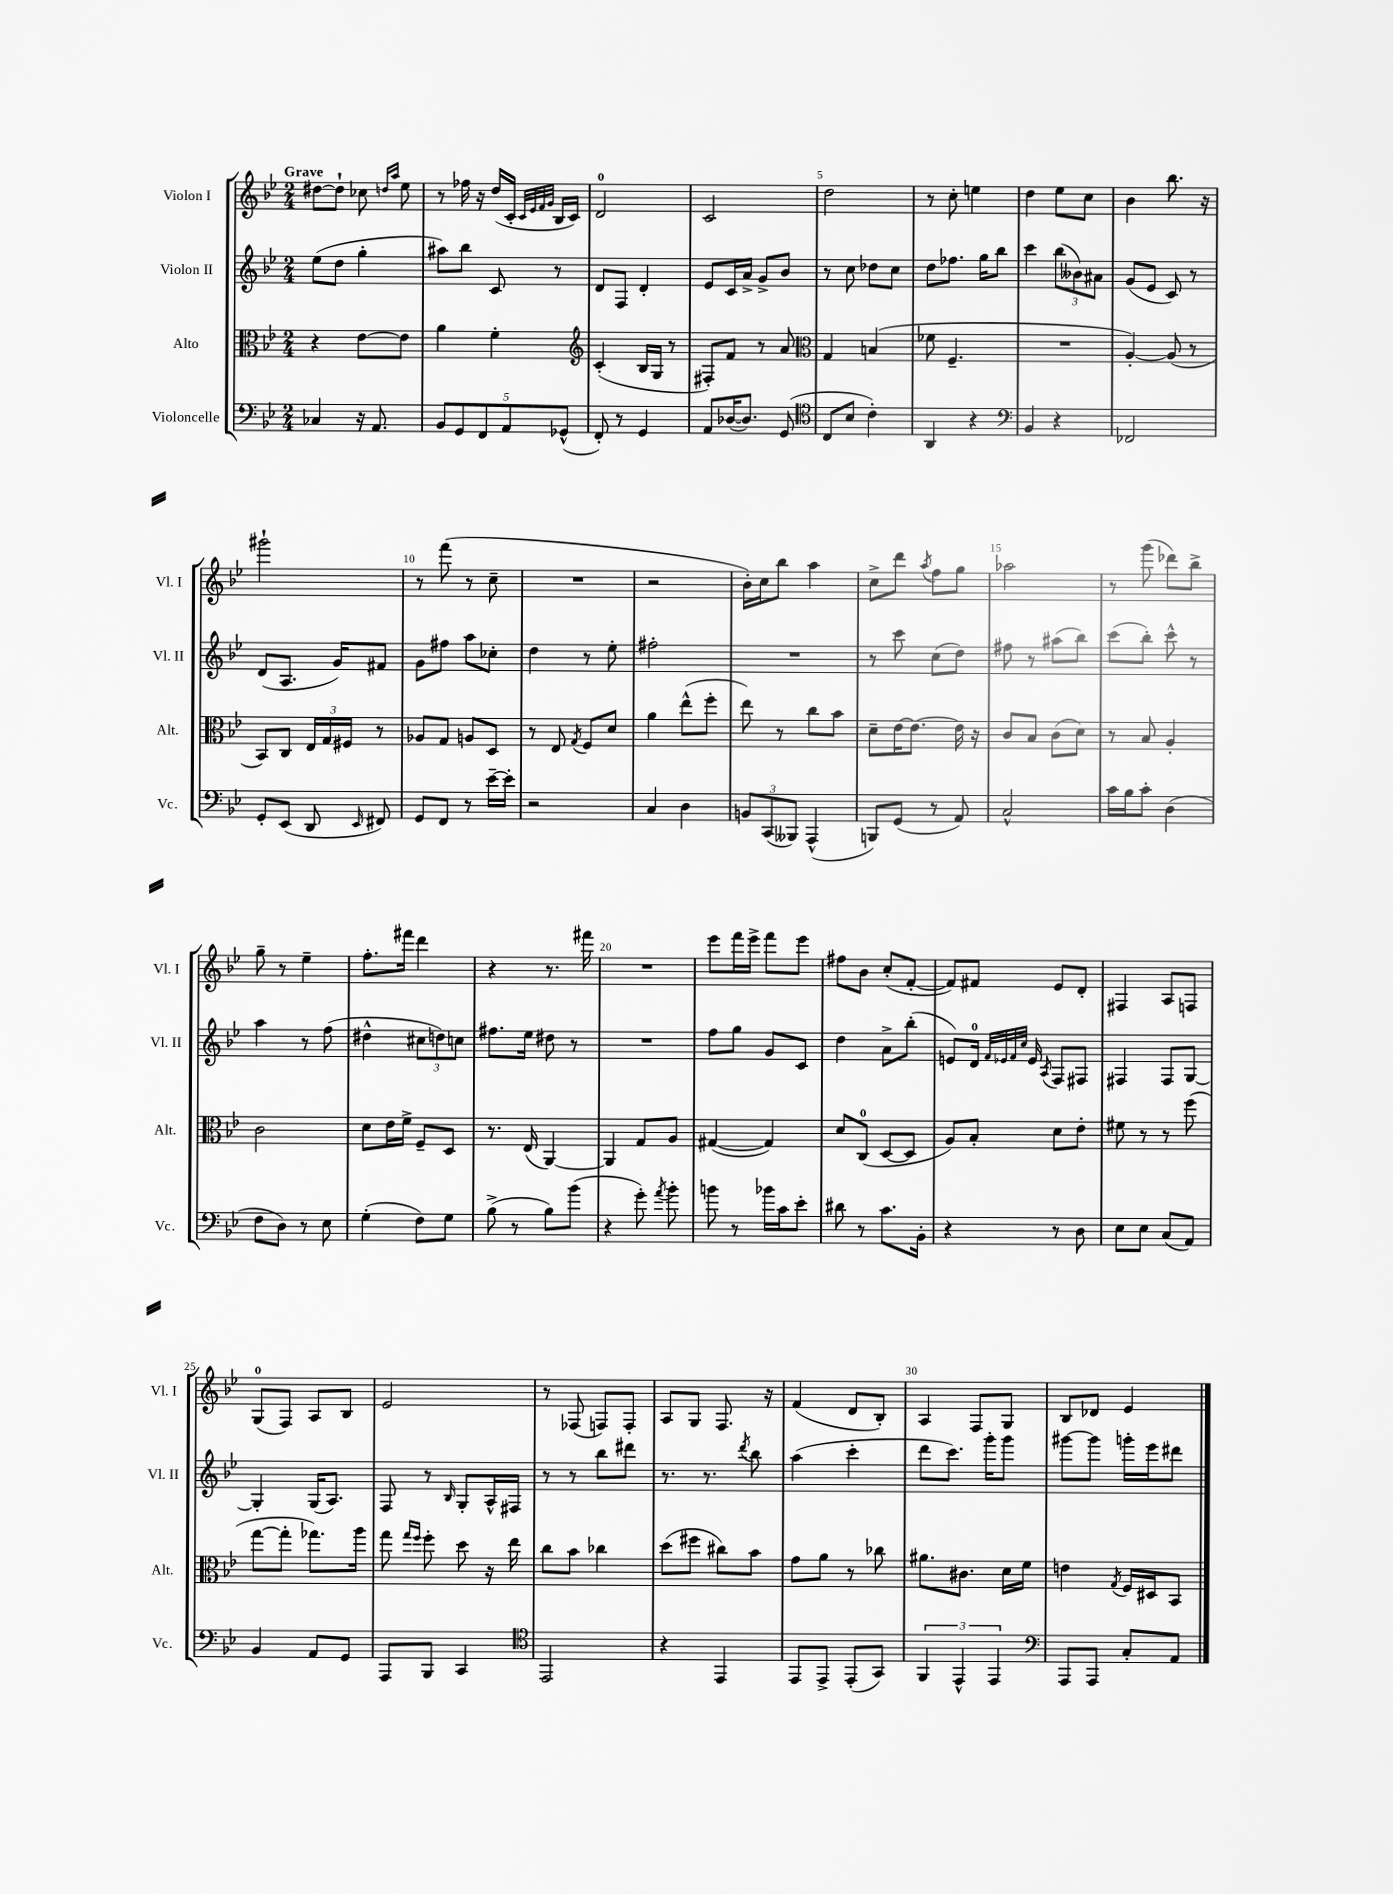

**kern	**kern	**kern	**kern
*part4	*part3	*part2	*part1
*staff4	*staff3	*staff2	*staff1
*I"Violoncelle	*I"Alto	*I"Violon II	*I"Violon I
*I'Vc.	*I'Alt.	*I'Vl. II	*I'Vl. I
*clefF4	*clefC3	*clefG2	*clefG2
*k[b-e-]	*k[b-e-]	*k[b-e-]	*k[b-e-]
*M2/4	*M2/4	*M2/4	*M2/4
=1	=1	=1	=1
!	!	!	!LO:TX:a:B:t=Grave
4C-X/	4r	(8ee-\L	[8dd#X\L
.	.	8dd\J	8dd#`\J]
16r	[8e-\L	4gg'\	8cc-X\
8.AA/	.	.	.
.	.	.	16qqddn/LL
.	.	.	16qqaa/JJ
.	8e-\J]	.	8ee-\
=2	=2	=2	=2
10BB-/L	4a\	8aa#X\L)	8r
10GG/	.	.	.
.	.	8bb-\J	16ff-X\
.	.	.	16r
10FF/	.	.	.
.	4f'\	8c/	(16dd/LL
10AA/	.	.	.
.	.	.	16c'/JJ
.	.	.	32qqc/LLL
.	.	.	32qqe-/
.	.	.	32qqf/
.	.	.	32qqg/JJJ
.	.	8r	16B-/LL
(10GG-X^^/J	.	.	.
.	.	.	16c/JJ)
=3	=3	=3	=3
*	*clefG2	*	*
8FF'/)	(4c'/	8d/L	2d/
8r	.	8F/J	.
4GG/	16B-/LL	4d'/	.
.	16G/JJ	.	.
.	8r	.	.
=4	=4	=4	=4
8AA/L	8F#X'/L)	8e-/L	2c/
([16D-X/K	8f/J	16c/L	.
8.D-/J])	.	16a^/JJ	.
.	8r	8g^/L	.
(8GG/	8a/	8b-/J	.
=5	=5	=5	=5
*clefC4	*clefC3	*	*
8C/L	4G/	8r	2dd\
8B-/J	.	8cc\	.
4c'\)	(4Bn/	8dd-X\L	.
.	.	8cc\J	.
=6	=6	=6	=6
4AA/	8f-X\	8dd\L	8r
.	4.F~/	8.ff-X\J	8cc'\
4r	.	.	4een\
.	.	16gg\KL	.
.	.	8bb-\J	.
=7	=7	=7	=7
*clefF4	*	*	*
4BB-/	2r	4ccc\	4dd\
4r	.	(12bb-\L	8ee-\L
.	.	12b--X\)	.
.	.	.	8cc\J
.	.	12a#X\J	.
=8	=8	=8	=8
2FF-X/	[4A'/)	(8g/L	4b-\
.	.	8e-/J	.
.	(8A/]	8c/)	8.bb-\
.	8r	8r	.
.	.	.	16r
!!LO:LB:g=z
=9	=9	=9	=9
8GG'/L	8BB-/L)	(8d/L	2ggg#X`\
(8EE-/J	8C/J	8.A/J	.
8DD/	24E-/LL	.	.
.	24G/	.	.
.	.	16g/KL)	.
.	24F#X/JJ	.	.
16qqEE-/	.	.	.
8FF#X/)	8r	8f#X/J	.
=10	=10	=10	=10
8GG/L	8A-X/L	8g\L	8r
8FF/J	8G/J	8ff#X\J	(8fff\
8r	8An/L	8aa\L	8r
[16e-~\LL	8D/J	8cc-X'\J	8cc~\
16e-'\JJ]	.	.	.
=11	=11	=11	=11
2r	8r	4dd\	2r
.	8E-/	.	.
.	8qG/	.	.
.	8F/L	8r	.
.	8d/J	8ee-'\	.
=12	=12	=12	=12
4C/	4a\	2ff#X'\	2r
4D\	(8ee-^^\L	.	.
.	8ff'\J	.	.
=13	=13	=13	=13
12BBn/L	8ee-\)	2r	16b-'\LL)
.	.	.	16cc\J
(12CC/	.	.	.
.	8r	.	8bb-\J
12BBB--X/J)	.	.	.
(4AAA^^/	8cc\L	.	4aa\
.	8b-\J	.	.
=14	=14	=14	=14
8BBBn/L)	8d~\L	8r	8cc^\L
(8GG/J	[16e-\K	8ccc\	8ddd\J
.	8.e-\J_	.	.
.	.	.	8qaa/
8r	.	(8cc\L	8ff\L
8AA/)	16e-\]	8dd\J)	8gg\J
.	16r	.	.
=15	=15	=15	=15
2C^^/	8c/L	8ff#X\	2aa-X\
.	8B-/J	8r	.
.	(8c\L	(8aa#X\L	.
.	8d\J)	8bb-\J)	.
=16	=16	=16	=16
16c\LL	8r	(8ccc\L	8r
16B-\J	.	.	.
8c'\J	8B-/	8bb-'\J)	(8ggg\
(4D\	4A'/	8ccc^^\	8ddd-X\L)
.	.	8r	8bb-^\J
!!LO:LB:g=z
=17	=17	=17	=17
8F\L	2c\	4aa\	8gg~\
8D\J)	.	.	8r
8r	.	8r	4ee-~\
8E-\	.	(8ff\	.
=18	=18	=18	=18
(4G'\	8d\L	4dd#X^^\	8.ff'\L
.	16e-\L	.	.
.	16f^\JJ	.	16fff#X\Jk
8F\L)	8F~/L	12cc#X\L	4ddd\
.	.	12ddn\)	.
8G\J	8D/J	.	.
.	.	12ccn\J	.
=19	=19	=19	=19
(8B-^\	8.r	8.ff#X\L	4r
8r	.	.	.
.	(16E-/	16ee-\Jk	.
8B-\L)	[4AA/)	8dd#X\	8.r
(8b-\J	.	8r	.
.	.	.	16fff#X\
=20	=20	=20	=20
4r	4AA/]	2r	2r
8g'\)	8G/L	.	.
8qa/	.	.	.
8b-'\	8A/J	.	.
=21	=21	=21	=21
8bn\	([4G#X/	8ff\L	8eee-\L
8r	.	8gg\J	16fff\L
.	.	.	16eee-^\JJ
16b-X\LL	4G#/])	8g/L	8fff\L
16c\J	.	.	.
8e-'\J	.	8c/J	8eee-\J
=22	=22	=22	=22
8d#X\	8d/L	4dd\	8ff#X\L
8r	(8C/J	.	8b-\J
8.c\L	[8D/L	8a^\L	(8cc'/L
.	8D/J]	(8bb-'\J	[8f'/J
16BB-'\Jk	.	.	.
=23	=23	=23	=23
4r	8A/L)	8en/L)	8f/L])
.	8B-'/J	16d/Jk	8f#X/J
.	.	32qqf/LLL	.
.	.	32qqe-X/	.
.	.	32qqf/	.
.	.	32qqcc/JJJ	.
.	.	16e-/	.
.	.	8qA/	.
8r	8d\L	8F/L	8e-/L
8D\	8e-'\J	8F#X/J	8d'/J
=24	=24	=24	=24
8E-\L	8f#X\	4F#X/	4F#X/
8E-\J	8r	.	.
(8C/L	8r	8F#/L	8A/L
8AA/J)	(8ff\	[8G/J	8Fn/J
!!LO:LB:g=z
=25	=25	=25	=25
4BB-/	[8gg\L	4G'/]	(8G/L
.	8gg'\J]	.	8F/J)
8AA/L	8.gg-X\L)	(16G/KL	8A/L
.	.	8.A/J)	.
8GG/J	.	.	8B-/J
.	16aa\Jk	.	.
=26	=26	=26	=26
8AAA/L	8gg\	8F/	2e-/
.	16qqgg/LL	.	.
.	16qqff/JJ	.	.
8BBB-/J	8ff'\	8r	.
.	.	16qqB-/	.
4CC/	8dd\	8G'/L	.
.	16r	16A^^/L	.
.	16ee-\	16F#X/JJ	.
=27	=27	=27	=27
*clefC4	*	*	*
2EE-/	8cc\L	8r	8r
.	8b-\J	8r	(8F-X/
.	4cc-X\	8bb-\L	8Fn/L)
.	.	8ddd#X\J	8F'/J
=28	=28	=28	=28
4r	(8dd\L	8.r	8A/L
.	8ff#X\J	.	8G/J
.	.	8.r	.
4EE-/	8cc#X\L)	.	8.F/
.	.	8qddd/	.
.	8b-\J	8bb-\	.
.	.	.	16r
=29	=29	=29	=29
8EE-/L	8g\L	(4aa\	(4f/
8EE-^/J	8a\J	.	.
(8EE-'/L	8r	4ccc'\	8d/L
8GG/J)	8cc-X\	.	8B-'/J)
=30	=30	=30	=30
6FF/	8.a#X\L	8ddd\L	4A/
.	.	8.ccc\J)	.
6EE-^^/	.	.	.
.	8.c#X\J	.	.
.	.	.	8F/L
.	.	16ggg'\KL	.
6EE-/	.	.	.
.	16d\LL	8ggg\J	8G/J
.	16f\JJ	.	.
=31	=31	=31	=31
*clefF4	*	*	*
8AAA/L	4en\	[8ggg#X\L	8B-/L
8AAA/J	.	8ggg#\J]	8d-X/J
.	8qG/	.	.
8C'/L	16F/LL	16gggn'\LL	4e-/
.	16D#X/J	16eee-\J	.
8AA/J	8BB-/J	8ddd#X\J	.
==	==	==	==
*-	*-	*-	*-
